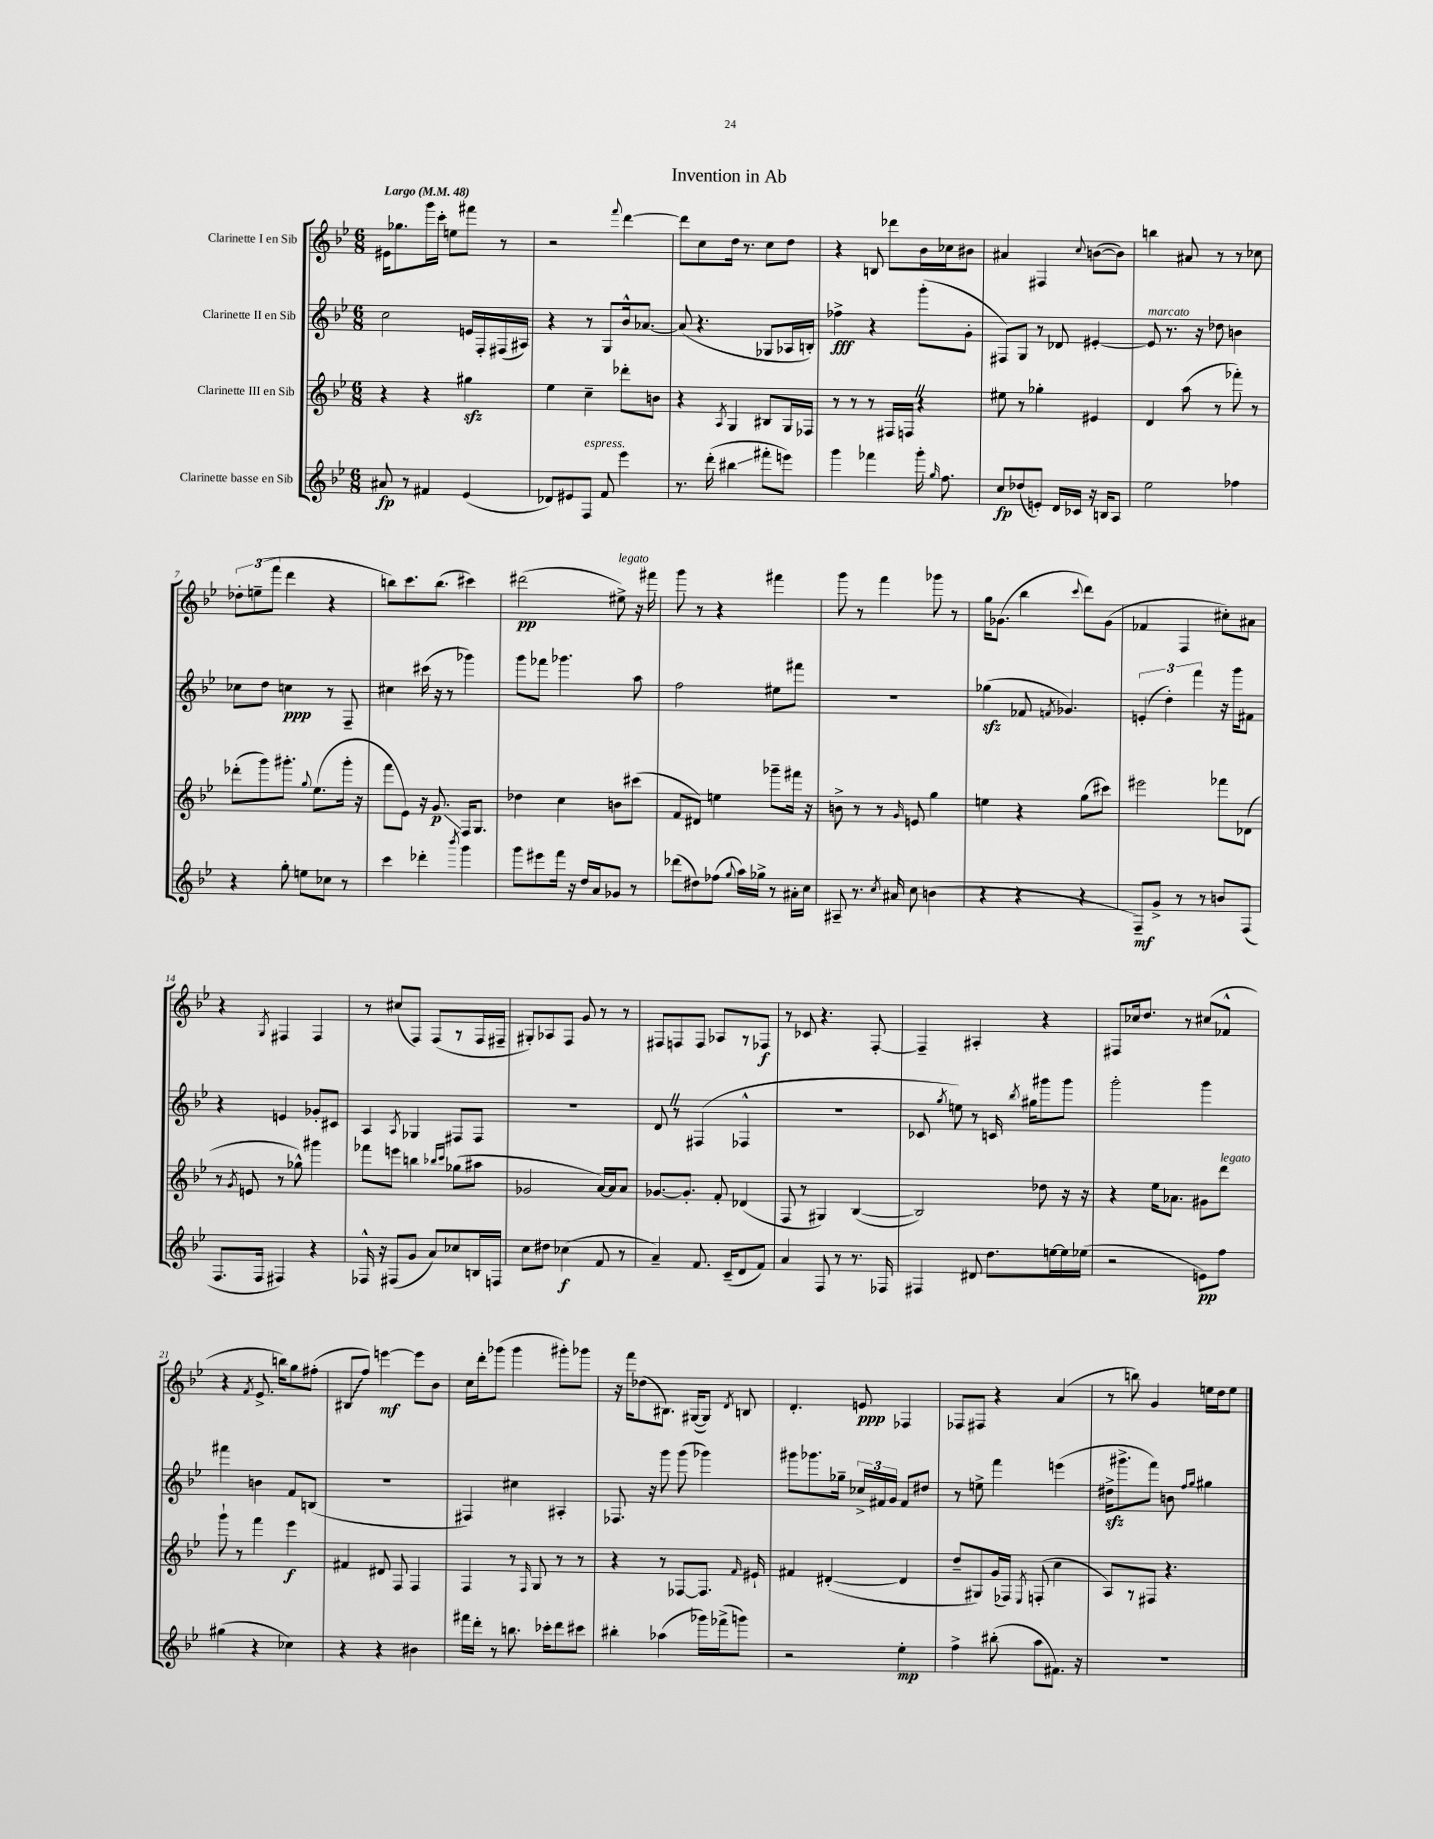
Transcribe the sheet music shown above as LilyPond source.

\header { title = "Invention in Ab" }
<<
\new StaffGroup <<
\new Staff = "s0" \with { instrumentName = "Clarinette I en Sib" } {
    \clef treble \key bes \major \numericTimeSignature \time 6/8 \tempo "Largo" 4 = 48
    \autoBeamOff eis'16[ ges''8. g'''16 c'''16]-. e''8[ fis'''8] r8 |
    r2 \appoggiatura { f'''8 } d'''4~ |
    d'''8[ c''8 d''16] r8. c''8[ d''8] |
    r4 b8 des'''8[ bes'16 ces''16 bis'8] |
    ais'4 fis4 \appoggiatura { c''8 } b'8[~( b'8]) |
    b''4 ais'8 r8 r8 ces''8 |
    \tuplet 3/2 { des''8[-. e''8--( f'''8] } d'''4 r4 |
    b''8[) c'''8. b''8.]( cis'''4) |
    dis'''2\pp( eis''8->^\markup { \italic "legato" }) r16 fis'''16 |
    g'''8 r8 r4 fis'''4 |
    g'''8 r8 f'''4 ges'''8 r8 |
    g''16[ ges'8.]( bes''4 \appoggiatura { c'''8 } d'''8[) ges'8]( |
    fes'4 f4 cis''8[-.) ais'8] |
    r4 \acciaccatura { g8 } fis4 fis4 |
    r8 cis''8[( f8]) f8[( r8 f16 fis16]-- |
    gis8[-.) aes8 f8] g'8 r8 r8 |
    fis8[ f8 f8] aes8[ r8 fes8]\f |
    r8 ces'8 r4. f8~-. |
    f4-- ais4-. r4 |
    fis8[ ces''16 d''8.] r8 cis''8[( fes'8]-^ |
    r4 \acciaccatura { f'8 } ees'8.-> b''16[) g''8 fis''8]-.( |
    \once \override Glissando.style = #'zigzag bis8[\glissando f''8]) e'''4~\mf e'''8[ bes'8] |
    c''16[ d'''16-. ges'''8]( ges'''4 gis'''8[-.) ges'''8] |
    r16 f'''16[ des''8( bis8.]) gis16[~( gis8]) \acciaccatura { d'8 } b8 |
    d'4.-. e'8\ppp fes4 |
    fes8[ fis8] r4 a'4( |
    r8 b''8) g'4 e''16[ d''16 e''8] \bar "|." |
}
\new Staff = "s1" \with { instrumentName = "Clarinette II en Sib" } {
    \clef treble \key bes \major \numericTimeSignature \time 6/8
    \autoBeamOff c''2 e'16[ f16-. fis16( ais16]) |
    r4 r8 g8[ bes'16-^ aes'8.]~ |
    aes'8( r4. ges8[ aes16 b16]-.) |
    fes''4->\fff r4 g'''8[-.( g'8]-. |
    fis8[) g8] r8 des'8 eis'4~-. |
    eis'8^\markup { \italic "marcato" } r8. r16 des''8 b'4 |
    ces''8[ d''8] c''4\ppp r8 f8-- |
    cis''4 cis'''16( r16 r8 ges'''4) |
    g'''8[ fes'''8] ges'''4. a''8 |
    f''2 eis''8[ fis'''8] |
    R2. |
    ges''4\sfz( fes'8 \acciaccatura { f'8 } ges'4.) |
    \tuplet 3/2 { e'4-.( d''4-.) f'''4 } r16 g'''16[ fis'8] |
    r4 e'4 ges'8[-. cis'8] |
    a4 \acciaccatura { a8 } ges4 fis8[ fis8] |
    R2. |
    d'8 \once \override BreathingSign.text = \markup { \musicglyph "scripts.caesura.straight" } \breathe r8 fis4( fes4-^ |
    R2. |
    ces'8 \acciaccatura { g''8 } e''8) r8 c'16 \acciaccatura { bes''8 } gis''16[ gis'''8 gis'''8] |
    g'''2-. g'''4 |
    fis'''4 b'4 f'8[ b8]( |
    R2. |
    fis4) cis''4 ais4-. |
    fes8. r16 g'''8 g'''8( ges'''4) |
    gis'''8[ ges'''8. ges''16]-- \tuplet 3/2 { ces''16[-> fis'16 g'16] } fis'8[ dis''8] |
    r8 e''8-> f'''4 e'''4( |
    dis''16[->\sfz gis'''8.-> f'''8]) b'8 \grace { f''16[ g''16] } gis''4 \bar "|." |
}
\new Staff = "s2" \with { instrumentName = "Clarinette III en Sib" } {
    \clef treble \key bes \major \numericTimeSignature \time 6/8
    \autoBeamOff r4 r4 gis''4\sfz |
    ees''4 c''4-- des'''8[-. b'8] |
    r4 \acciaccatura { a8 } g4 bis8[ g16 fes16] |
    r8 r8 r8 fis16[ f16] \once \override BreathingSign.text = \markup { \musicglyph "scripts.caesura.straight" } \breathe r4 |
    eis''8 r8 ges''4-. eis'4 |
    d'4 a''8( r8 fes'''8-.) r8 |
    des'''8[-.( g'''8) gis'''8.]-. \appoggiatura { g''8 } ees''8.[( gis'''16]-. r16 |
    f'''8[ ees'8]) r16 g'8.\glissando\p f16[ g8.] |
    des''4 c''4 b'8[ cis'''8]( |
    f'8[ dis'8]) e''4 ges'''8[-- fis'''16] r16 |
    b'8-> r8 r8 \grace { g'16 } e'8 g''4 |
    e''4 r4 g''8[( cis'''8]) |
    eis'''2 fes'''8[ des'8]( |
    r8 \acciaccatura { g'8 } e'8 r8 ges''8-^) gis'''4 |
    fes'''8[ e'''8] b''4 \grace { bes''16[ c'''16] } ges''8[( ais''8] |
    ges'2 a'16[~) a'16 a'8] |
    ges'8.[~ ges'8.]-. f'8-. des'4( |
    f8 r8 gis4) bes4~( |
    bes2) des''8 r16 r16 |
    r4 ees''16[ aes'8.] gis'8[ d'''8]^\markup { \italic "legato" } |
    g'''8-! r8 f'''4 ees'''4\f |
    fis'4 dis'8 f8 f4 |
    f4 r8 \grace { f16 } g8 r8 r8 |
    r4 r8 fes8[~ fes8.] \grace { f'16 } eis'16-! |
    fis'4 dis'4~-.( dis'4 |
    d''8[-- gis8) g'16( fes16]) \acciaccatura { ees8 } f8-.( c''4 |
    a8[) r8 fis8] r4. \bar "|." |
}
\new Staff = "s3" \with { instrumentName = "Clarinette basse en Sib" } {
    \clef treble \key bes \major \numericTimeSignature \time 6/8
    \autoBeamOff ais'8\fp r8 fis'4 ees'4( |
    des'8[) eis'8 f8]^\markup { \italic "espress." } f'8 ees'''4 |
    r8. d'''16-.( bis''4\glissando fis'''8[-. e'''8]) |
    g'''4 fes'''4 g'''16-. \grace { g''16 } f''8. |
    c''8[\fp des''8( e'8]-.) d'16[ ces'16] r16 b16[ a8] |
    ees''2 fes''4 |
    r4 g''8-. e''8[ ces''8] r8 |
    c'''4 des'''4-. \acciaccatura { bes'''8 } g'''4 |
    g'''8[ eis'''8 f'''16] r16 d''16[ a'16 ges'8] r8 |
    des'''8[( dis''8) fes''8]( \appoggiatura { g''8 } a''16[) ges''16]-> r8 ais'16[-. c''16] |
    ais8-- r8. \acciaccatura { c''8 } ais'16 c''8 b'4( |
    r4 r4 r4 |
    f8[--\mf) g'8]-> r8 r8 b'8[ f8]( |
    f8.[ f16] fis4) r4 |
    fes16-^ r16 fis8[( g'8] a'8[) ces''8 b16 f16] |
    c''8[ dis''8] ces''4\f( f'8 r8 |
    a'4--) f'8. c'16[--( d'8 f'8]) |
    a'4 f8 r8 r8. fes16 |
    fis4 dis'8 d''8.[ e''16~ e''16 ees''16]( |
    r2 e'8[\pp) f''8] |
    gis''4( r4 ces''4) |
    r4 r4 bis'4 |
    fis'''16[ d'''16]-. r8 b''8. ces'''16[-. d'''8 cis'''8] |
    bis''4-. aes''4( ges'''16[) fes'''16->( g'''8]) |
    r2 ees''4-.\mp |
    f''4-> bis''8-.( a''8[ fis'8.]) r16 |
    R2. \bar "|." |
}
>>
>>
